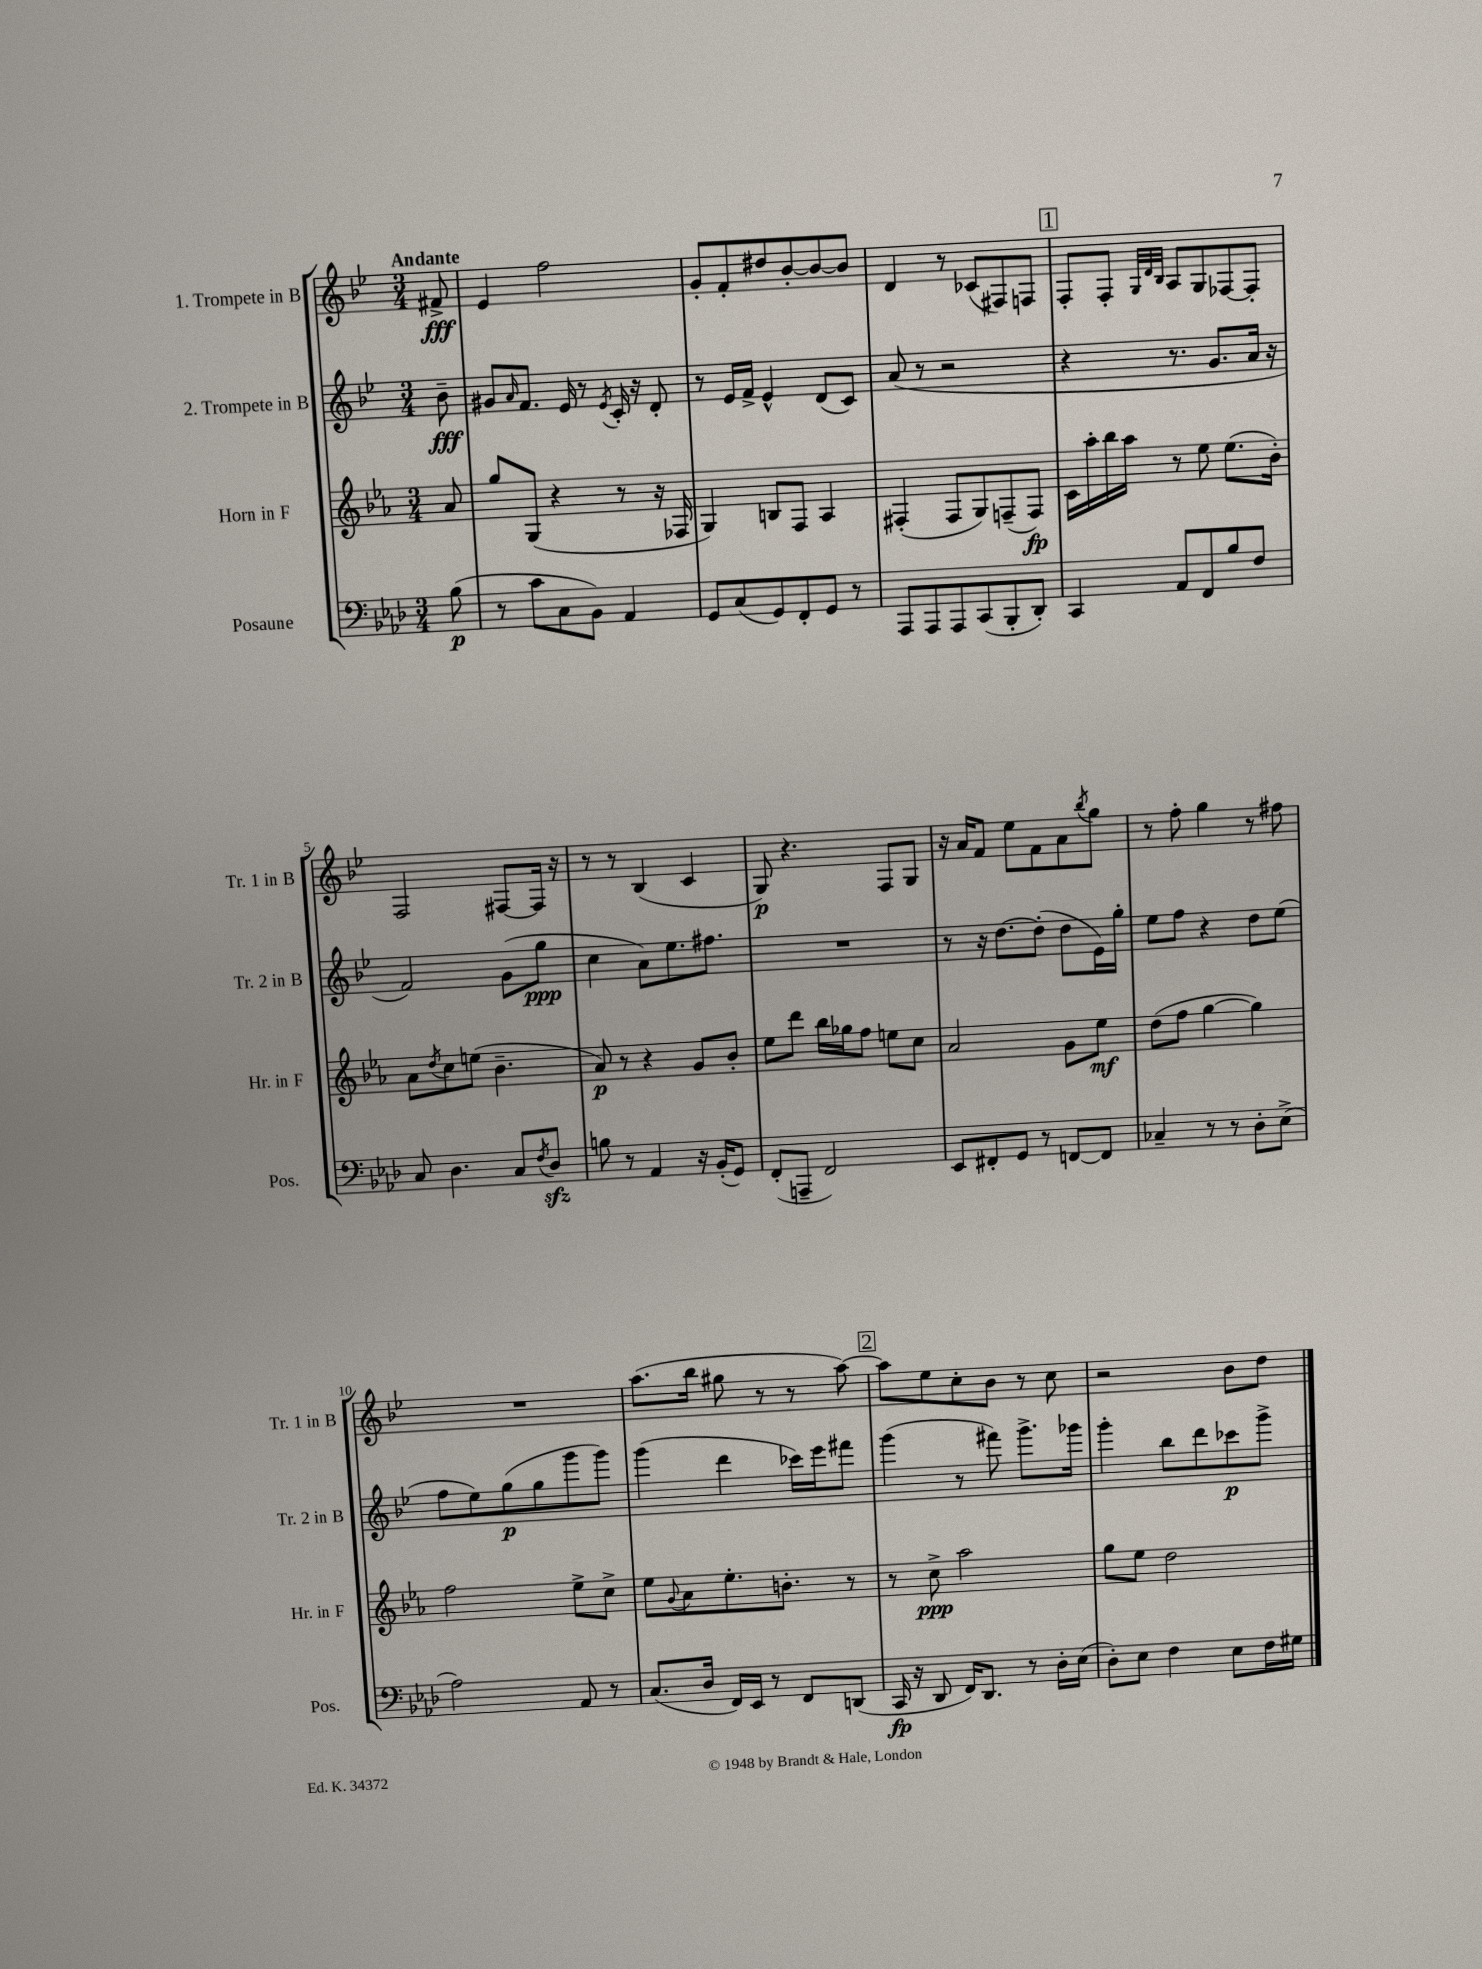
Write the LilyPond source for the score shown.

<<
\new StaffGroup <<
\new Staff = "s0" \with { instrumentName = "1. Trompete in B" shortInstrumentName = "Tr. 1 in B" } {
    \clef treble \key bes \major \numericTimeSignature \time 3/4 \partial 8 \tempo "Andante"
    fis'8->\fff |
    ees'4 f''2 |
    g'8-. f'8-. dis''8 bes'8~-. bes'8~ bes'8 |
    d'4 r8 ces'8( fis8) f8 |
    \mark \markup { \box "1" } f8-. f8-. \grace { g32 d'32 bes32 } a8 g8 fes8~ fes8-. |
    f2 fis8~ fis16 r16 |
    r8 r8 bes4( c'4 |
    g8\p) r4. f8 g8 |
    r16 a'16 f'8 ees''8 f'8 a'8 \acciaccatura { bes''8 } g''8 |
    r8 f''8-. g''4 r8 fis''8 |
    R2. |
    a''8.( bes''16 gis''8 r8 r8 a''8~) |
    \mark \markup { \box "2" } a''8 ees''8 c''8-. bes'8 r8 c''8 |
    r2 bes'8 d''8 \bar "|." |
}
\new Staff = "s1" \with { instrumentName = "2. Trompete in B" shortInstrumentName = "Tr. 2 in B" } {
    \clef treble \key bes \major \numericTimeSignature \time 3/4 \partial 8
    bes'8--\fff |
    gis'8 \grace { a'16 } f'8. ees'16 r8 \acciaccatura { ees'8 } c'16-. r16 d'8-. |
    r8 ees'16 f'16-> ees'4-^ d'8( c'8) |
    a'8( r8 r2 |
    \mark \markup { \box "1" } r4 r8. g'8. a'16 r16 |
    f'2) g'8( g''8\ppp |
    c''4 a'8) ees''8. fis''8. |
    R2. |
    r8 r16 d''8.~ d''8-.( d''8 ees'16) g''16-. |
    ees''8 f''8 r4 d''8 ees''8( |
    f''8 ees''8) g''8\p( g''8 g'''8 g'''8) |
    g'''4( d'''4 ces'''16) ees'''16 fis'''8 |
    \mark \markup { \box "2" } g'''4( r8 fis'''8) g'''8.-> ges'''16 |
    g'''4-. bes''8 d'''8 ces'''8\p g'''8-> \bar "|." |
}
\new Staff = "s2" \with { instrumentName = "Horn in F" shortInstrumentName = "Hr. in F" } {
    \clef treble \key ees \major \numericTimeSignature \time 3/4 \partial 8
    aes'8 |
    g''8 g8( r4 r8 r16 fes16 |
    g4) b8 f8 aes4 |
    fis4-.( fis8 g8) f8--( f8\fp) |
    \mark \markup { \box "1" } c'16 aes''16-. bes''16 aes''16 r8 ees''8 ees''8.( bes'16-.) |
    aes'8 \acciaccatura { d''8 } c''8 e''8( bes'4.-- |
    aes'8\p) r8 r4 g'8 bes'8-. |
    ees''8 d'''8 bes''16 ges''16 f''8 e''8 c''8 |
    aes'2 g'8 ees''8\mf |
    d''8( f''8 g''4~ g''4) |
    f''2 ees''8-> c''8-> |
    ees''8 \appoggiatura { g'8 } aes'8 ees''8.-. b'8.-. r8 |
    \mark \markup { \box "2" } r8 c''8->\ppp aes''2 |
    g''8 ees''8 d''2 \bar "|." |
}
\new Staff = "s3" \with { instrumentName = "Posaune" shortInstrumentName = "Pos." } {
    \clef bass \key aes \major \numericTimeSignature \time 3/4 \partial 8
    bes8\p( |
    r8 c'8 c8 bes,8) aes,4 |
    g,8 c8( g,8) f,8-. g,8 r8 |
    aes,,8 aes,,8 aes,,8 c,8( bes,,8-. des,8-.) |
    \mark \markup { \box "1" } c,4 aes,8 f,8 bes8 f8 |
    c8 des4. c8 \acciaccatura { f8 } des8\sfz |
    b8 r8 aes,4 r16 bes,16-.( g,8) |
    f,8-.( a,,8-- f,2) |
    ees,8 fis,8-. g,8 r8 f,8~ f,8 |
    ces4-- r8 r8 des8-. ees8->( |
    aes2) aes,8 r8 |
    c8.( des16 f,16) ees,16 r8 f,8 d,8( |
    \mark \markup { \box "2" } c,16\fp r16 des,8 f,16) des,8. r8 des16-. ees16( |
    des8-.) ees8 f4 ees8 f16 gis16 \bar "|." |
}
>>
>>
